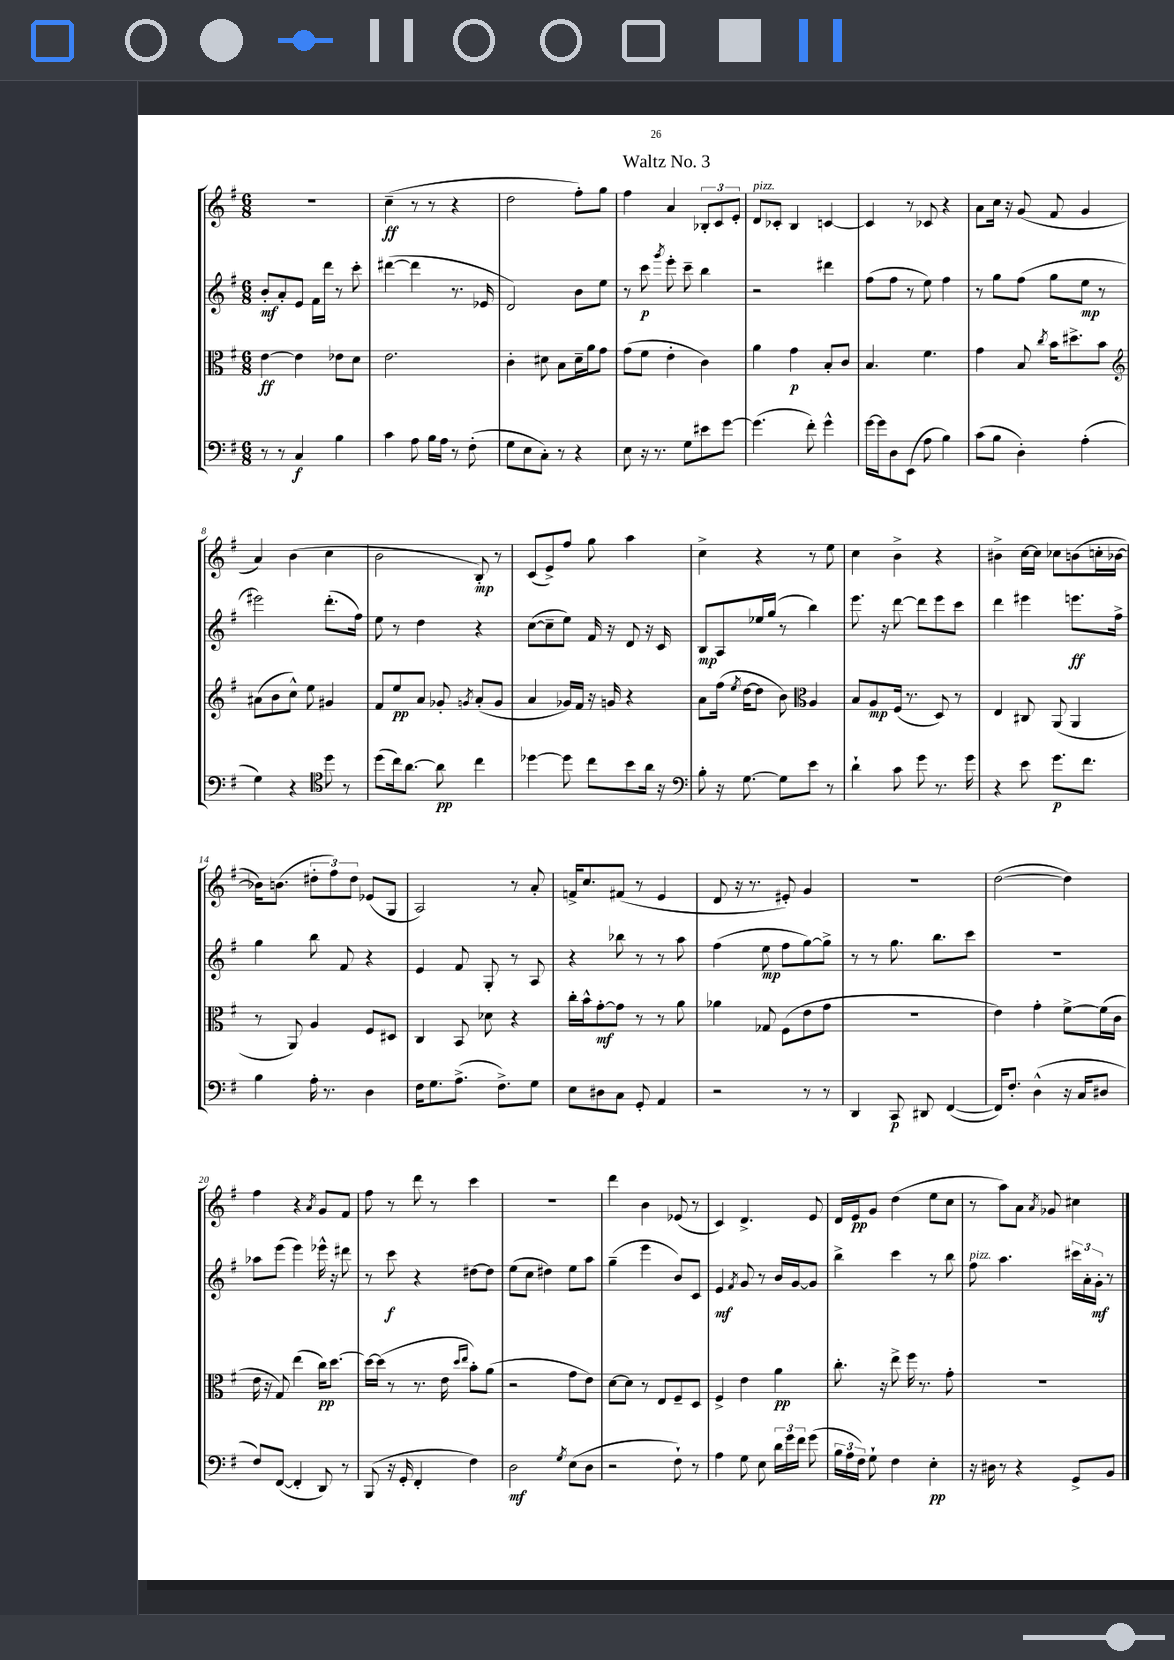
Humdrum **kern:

**kern	**kern	**kern	**kern
*staff4	*staff3	*staff2	*staff1
*clefF4	*clefC3	*clefG2	*clefG2
*k[f#]	*k[f#]	*k[f#]	*k[f#]
*M6/8	*M6/8	*M6/8	*M6/8
8r	[4e\	8b'/L	2.r
8r	.	8a'/	.
4C/	4e\]	8e/J	.
.	.	16f#\LL	.
.	.	16ddd\JJ	.
4B\	8e-\L	8r	.
.	8d\J	8ccc'\	.
=	=	=	=
4c\	2.e\	([4ddd#\	(4cc~\
8A\	.	4ddd#\]	8r
16B\LL	.	.	8r
16A\JJ	.	.	.
8r	.	8.r	4r
(8F#'\	.	.	.
.	.	16e-/	.
=	=	=	=
8G\L	4c'\	2d/)	2dd\
8E\	.	.	.
8C'\J)	8d#\	.	.
8r	8B\L	.	.
4r	16d#~\L	8b\L	8ff#'\L)
.	16a\J	.	.
.	8g\J	8ee\J	8gg\J
=	=	=	=
8E\	(8g\L	8r	4ff#\
16r	8f#\J	8ccc\	.
8.r	.	.	.
.	.	8qggg/	.
.	4e'\	8eee'\	4a/
8G\L	.	8ccc~\	.
8e#\	4c\)	4bb\	12B-'/L
.	.	.	12c/
[8g\J	.	.	.
.	.	.	12e'/J
=	=	=	=
(4.g\]	4a\	2r	8d/L
.	.	.	8c-'/J
.	4g\	.	4B/
8f#'\)	.	.	.
4g^^\	8B'/L	4ddd#\	[4c/
.	8c/J	.	.
=	=	=	=
[16g\LL	4.B/	(8ff#\L	4c/]
16g\]J	.	.	.
8D\	.	8ff#\J	.
(8EE\J	.	8r	8r
8A\	4.f#\	8ee\)	8c-/
4B\)	.	4ff#\	4r
=	=	=	=
(8c\L	4g\	8r	8a\L
8B\J	.	8gg\L	16cc\Jk
.	.	.	16r
4D'\)	8B/	(8ff#\J	(8g/
.	8qcc/	.	.
.	16b\LK	8gg\L	8f#/
.	8.dd#^\	.	.
(4A'\	.	8ee\J	4g/
.	8b\J	8r	.
=	=	=	=
*	*clefG2	*	*
4G\)	(8a#\L	2eee#\)	4a/)
.	8b\	.	.
4r	8cc^^\J)	.	(4b\
.	8ee\	.	.
*clefC4	*	*	*
8dd\	4g#/	(8.ddd'\L	4cc\
8r	.	.	.
.	.	16ff#\Jk)	.
=	=	=	=
(8dd\L	8f#/L	8ee\	2b\
16cc\k)	8ee/	8r	.
[8.a\J	.	.	.
.	8a/J	4dd\	.
8a\]	8g-'/	.	.
.	8qg/	.	.
4cc\	(8a'/L	4r	8B'/)
.	8g/J	.	8r
=	=	=	=
[4dd-\	4a/	([8cc\L	(8c/L
.	.	8cc~\]	8e^/)
8dd-\]	16g-/LL)	8ee\J)	8ff#/J
.	16f#/JJ	.	.
8cc\L	16r	16f#/	8gg\
.	16g/	16r	.
8b\	4r	8d/	4aa\
16a\Jk	.	16r	.
16r	.	16c/	.
=	=	=	=
*clefF4	*	*	*
8B'\	8a\L	8B/L	4cc^\
16r	(16ff#\Jk	8A/	.
.	8qee/	.	.
[8.G\	[16dd\LK	.	.
.	8dd\]J	16ee-/L	4r
.	.	(16gg/JJ	.
8G\]L	8b\)	8r	.
*	*clefC3	*	*
8e\J	4A/	4bb\)	8r
8r	.	.	8ee\
=	=	=	=
4d`\	8B/L	8.eee\	4cc\
.	8A/	.	.
.	.	16r	.
8c\	(16F#/Jk	[8ddd\	4b^\
.	8.r	.	.
8g\	.	8ddd\]L	.
8.r	8D/)	8eee\	4r
.	8r	8ccc\J	.
16g\	.	.	.
=	=	=	=
4r	4E/	4ddd\	4b#^\
8e\	8C#/	4eee#\	[16cc\LL
.	.	.	16cc\]JJ
8.g\L	(8AA/	.	8cc-\L
.	4AA/	8.eee\L	(8b\
8.f#\J	.	.	.
.	.	.	16cc'\L
.	.	16ff#^\Jk	[16b-\JJ
=	=	=	=
4B\	8r	4gg\	16b-\]LK)
.	.	.	(8.b\J
.	8AA/)	.	.
16A'\	4A/	8bb\	12dd#'\L
8.r	.	.	.
.	.	.	12ff#\)
.	.	8f#/	.
.	.	.	12dd#\J
4D\	8F#/L	4r	(8e-/L
.	8D#/J	.	8G/J
=	=	=	=
16F#\LK	4C/	4e/	2A/)
8.G\	.	.	.
(8.A^\J	8BB/	8f#/	.
.	8d-\	8G'/	.
8.F#^\L)	.	.	.
.	4r	8r	8r
8G\J	.	8A/	8a'/
=	=	=	=
8E\L	16cc'\LL	4r	16f^/LK
.	16b^^\J	.	8.cc/
8D#\	[8g'\	.	.
8C\J	8g\]J	8bb-\	(8f#/J
8GG'/	8r	8r	8r
4AA/	8r	8r	4e/
.	8a\	8aa\	.
=	=	=	=
2r	4a-\	(4ff#\	8d/
.	.	.	16r
.	.	.	8.r
.	8G-/	8ee\	.
.	(8F#\L	8ff#\L	8e#'/)
8r	8e\	[8gg\)	4g/
8r	8g\J	8gg^\]J	.
=	=	=	=
4DD/	2.r	8r	2.r
.	.	8r	.
8CC/	.	8.gg\	.
8DD#/	.	.	.
.	.	8.bb\L	.
([4FF#/	.	.	.
.	.	8ccc\J	.
=	=	=	=
16FF#/]LK)	4e\)	2.r	([2dd\
8.F#'/J	.	.	.
(4D^^\	4g'\	.	.
16r	[8f#^\L	.	4dd\])
16C/LK	.	.	.
8D#/J	(16f#\]L	.	.
.	16c\JJ	.	.
=	=	=	=
8F#/L)	16e\	8aa-\L	4ff#\
.	16r	.	.
([8FF#/J	8G/)	(8eee\J	.
4FF#'/]	(4ee\	4eee\)	4r
.	.	.	8qa/
8DD/)	16cc\LK)	16eee-^^\	8g/L
.	[8.dd\J	16r	.
8r	.	8ddd#\	8f#/J
=	=	=	=
(8BBB/	16dd\_LL	8r	8ff#\
.	(16dd\]JJ	.	.
16r	8r	8ccc\	8r
16GG'/	.	.	.
4FF#'/	8.r	4r	8ddd\
.	.	.	8r
.	16e\	.	.
.	16qqdd/LL	.	.
.	16qqee/JJ	.	.
4F#\)	8b'\L)	[8dd#\L	4ccc\
.	(8a\J	8dd#\]J	.
=	=	=	=
2D\	2r	(8ee\L	2.r
.	.	8cc\J	.
.	.	4dd#\)	.
8qG/	.	.	.
(8E\L	8g\L	8ee\L	.
8D\J	8e\J)	8aa\J	.
=	=	=	=
2r	[8d\L	(4gg~\	4ddd\
.	8d\]J	.	.
.	8r	4eee\	4b\
.	8E/L	.	.
8F#`\)	8F#~/	8b/L)	(8e-/
8r	8D/J	8c/J	8r
=	=	=	=
4A\	4F#^/	4e/	4c/)
.	.	8qf#/	.
8G\	4e\	8g/	4.d^/
8E\	.	8r	.
24d\LL	4a\	16b/LL	.
24g\	.	.	.
.	.	[16g/J	.
24f#\JJ	.	.	.
(8g\	.	8g/]J	8e/
=	=	=	=
24B\LL	8.cc'\	4bb^\	16d/LL
24A\	.	.	.
.	.	.	16e/J
24F#\JJ)	.	.	.
8G`\	.	.	8g/J
.	16r	.	.
4F#\	8ee^\	4ccc\	(4dd\
.	16ff#\	.	.
.	8.r	.	.
4E'\	.	8r	8ee\L
.	8g'\	8bb\	8cc\J
=	=	=	=
16r	2.r	8ff#\	8r
16D#\	.	.	.
8r	.	4.aa\	8aa\L)
4r	.	.	8a\J
.	.	.	8qa/
.	.	.	8g-/
8GG^/L	.	24ccc#\LL	4cc#\
.	.	24a'\	.
.	.	24g'\JJ	.
8BB/J	.	8r	.
==	==	==	==
*-	*-	*-	*-
